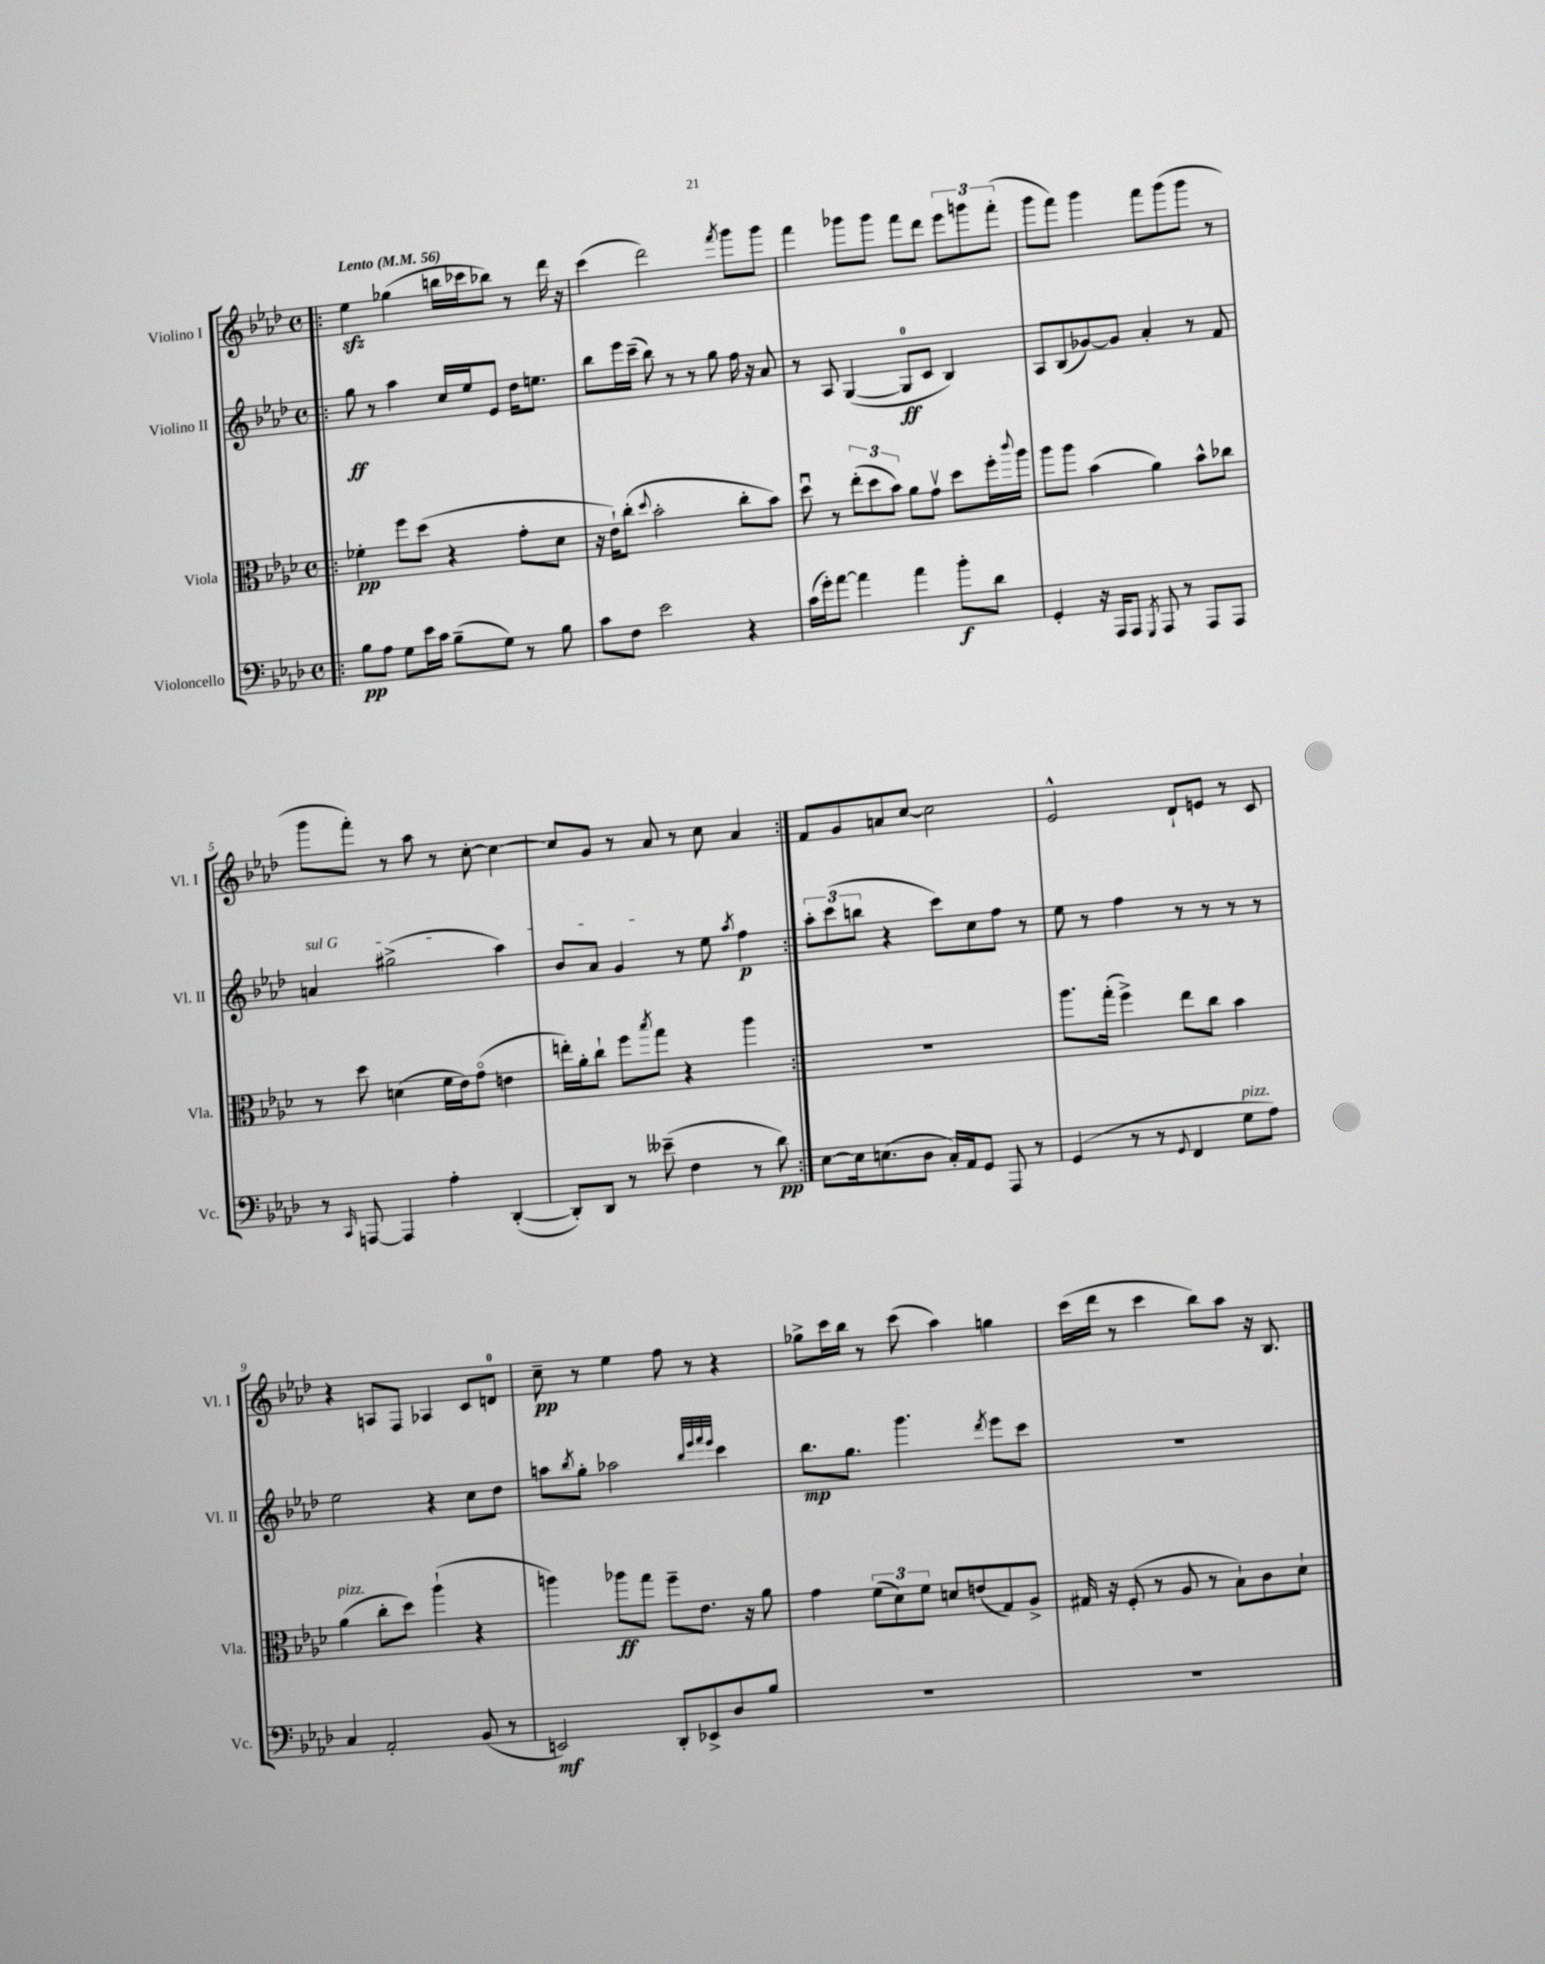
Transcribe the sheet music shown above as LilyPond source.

<<
\new StaffGroup <<
\new Staff = "s0" \with { instrumentName = "Violino I" shortInstrumentName = "Vl. I" } {
    \clef treble \key aes \major \defaultTimeSignature \time 4/4 \tempo "Lento" 4 = 56
    \repeat volta 2 { \bar ".|:" ees''4\sfz ges''4( b''16 ces'''16 bes''8) r8 des'''16 r16 |
    c'''4( des'''2) \acciaccatura { f'''8 } g'''8 g'''8 |
    f'''4 ges'''8 ges'''8 f'''8 des'''8 \tuplet 3/2 { ees'''8 g'''8 f'''8-.( } |
    g'''8 f'''8) g'''4 f'''8 g'''8( g'''8 r8 |
    g'''8 f'''8-.) r8 aes''8 r8 c''8~-. c''4~ |
    c''8 g'8 r8 aes'8 r8 c''8 aes'4 | }
    f'8 g'8 a'8 c''8~ c''2 |
    ees'2-^ des'8-! e'8 r8 c'8 |
    r4 a8 f8 aes4 c'8 d'8-0 |
    c''8--\pp r8 ees''4 f''8 r8 r4 |
    ges''8-> c'''16 bes''16 r8 c'''8( aes''4) g''4 |
    c'''16( des'''16 r8 c'''4 bes''8) aes''8 r16 bes8. \bar "|." |
}
\new Staff = "s1" \with { instrumentName = "Violino II" shortInstrumentName = "Vl. II" } {
    \clef treble \key aes \major \defaultTimeSignature \time 4/4
    \repeat volta 2 { \bar ".|:" g''8\ff r8 aes''4 c''16 ees''16 ees'8 des''16 e''8. |
    bes''8 ees'''16 c'''16--( bes''8) r8 r8 g''8 f''16 r16 aes'8 |
    r8 aes8 g4~( g8-0\ff c'8 bes4) |
    aes8 bes8( ges'8~) ges'8 aes'4-. r8 f'8 |
    \once \override TextSpanner.bound-details.left.text = \markup { \italic "sul G" } a'4\startTextSpan gis''2->( aes''4) |
    bes'8 aes'8 g'4\stopTextSpan r8 ees''8 \acciaccatura { aes''8 } f''4\p | }
    \tuplet 3/2 { aes''8-. c'''8( b''8 } r4 c'''8) c''8 f''8 r8 |
    ees''8 r8 f''4 r8 r8 r8 r8 |
    ees''2 r4 c''8 des''8 |
    a''8 \acciaccatura { bes''8 } g''8-. aes''2 \grace { bes''32 ees'''32 f'''32 ees'''32 } c'''4 |
    bes''8.\mp g''8. g'''4. \acciaccatura { des'''8 } ees'''8 c'''8 |
    R1 \bar "|." |
}
\new Staff = "s2" \with { instrumentName = "Viola" shortInstrumentName = "Vla." } {
    \clef alto \key aes \major \defaultTimeSignature \time 4/4
    \repeat volta 2 { \bar ".|:" fes'4-.\pp f''8 des''8( r4 g'8-. des'8 |
    r16 ees'16-!) c''8-.( \appoggiatura { des''8 } bes'2-. c''8-. bes'8) |
    des''8\downbow r8 \tuplet 3/2 { ees''8-.( des''8 bes'8) } aes'8 g'8\upbow des''8 f''16-. \appoggiatura { c'''8 } aes''16 |
    aes''8 aes''8 bes'4( aes'4) bes'8-^ ces''8 |
    r8 des''8 d'4( f'16 ees'16) g'8\flageolet( e'4 |
    e''16-.) aes'16-. c''8-! f''8 \acciaccatura { bes''8 } g''8 r4 aes''4 | }
    R1 |
    aes''8. g''16-.( f''4->) ees''8 c''8 bes'4 |
    aes'4^\markup { \italic "pizz." }( c''8-. des''8) aes''4-!( r4 |
    a''4) aes''8\ff g''8 f''8-- ees'8. r16 aes'8 |
    g'4 \tuplet 3/2 { f'8( des'8) f'8 } d'8 e'8( g8) aes8-> |
    gis16 r16 f8-.( r8 aes8 r8 bes8-!) c'8 des'8-! \bar "|." |
}
\new Staff = "s3" \with { instrumentName = "Violoncello" shortInstrumentName = "Vc." } {
    \clef bass \key aes \major \defaultTimeSignature \time 4/4
    \repeat volta 2 { \bar ".|:" bes8\pp aes8 g8 ees'16 c'16 bes8--( g8) r8 bes8 |
    c'8 f8 ees'2 r4 |
    c'16( g'16-.) aes'8~ aes'4 aes'4 bes'8-.\f des'8 |
    g,4-. r16 aes,,16 aes,,8 \acciaccatura { g,,8 } aes,,8 r8 aes,,8 aes,,8 |
    r8 \grace { c,16 } a,,8~ a,,4 aes4-. des,4~-.( |
    des,8-.) des,8 r8 eeses'8--( f4 r8 des'8\pp) | }
    ees8~ ees16 e8.( des8 c16-.) aes,16 g,8 aes,,8 r8 |
    g,4( r8 r8 \appoggiatura { g,8 } f,4 g8^\markup { \italic "pizz." } aes8) |
    c4 aes,2-. bes,8( r8 |
    e,2\mf) des,8-. ees,8-> des8 bes8 |
    R1 |
    R1 \bar "|." |
}
>>
>>
